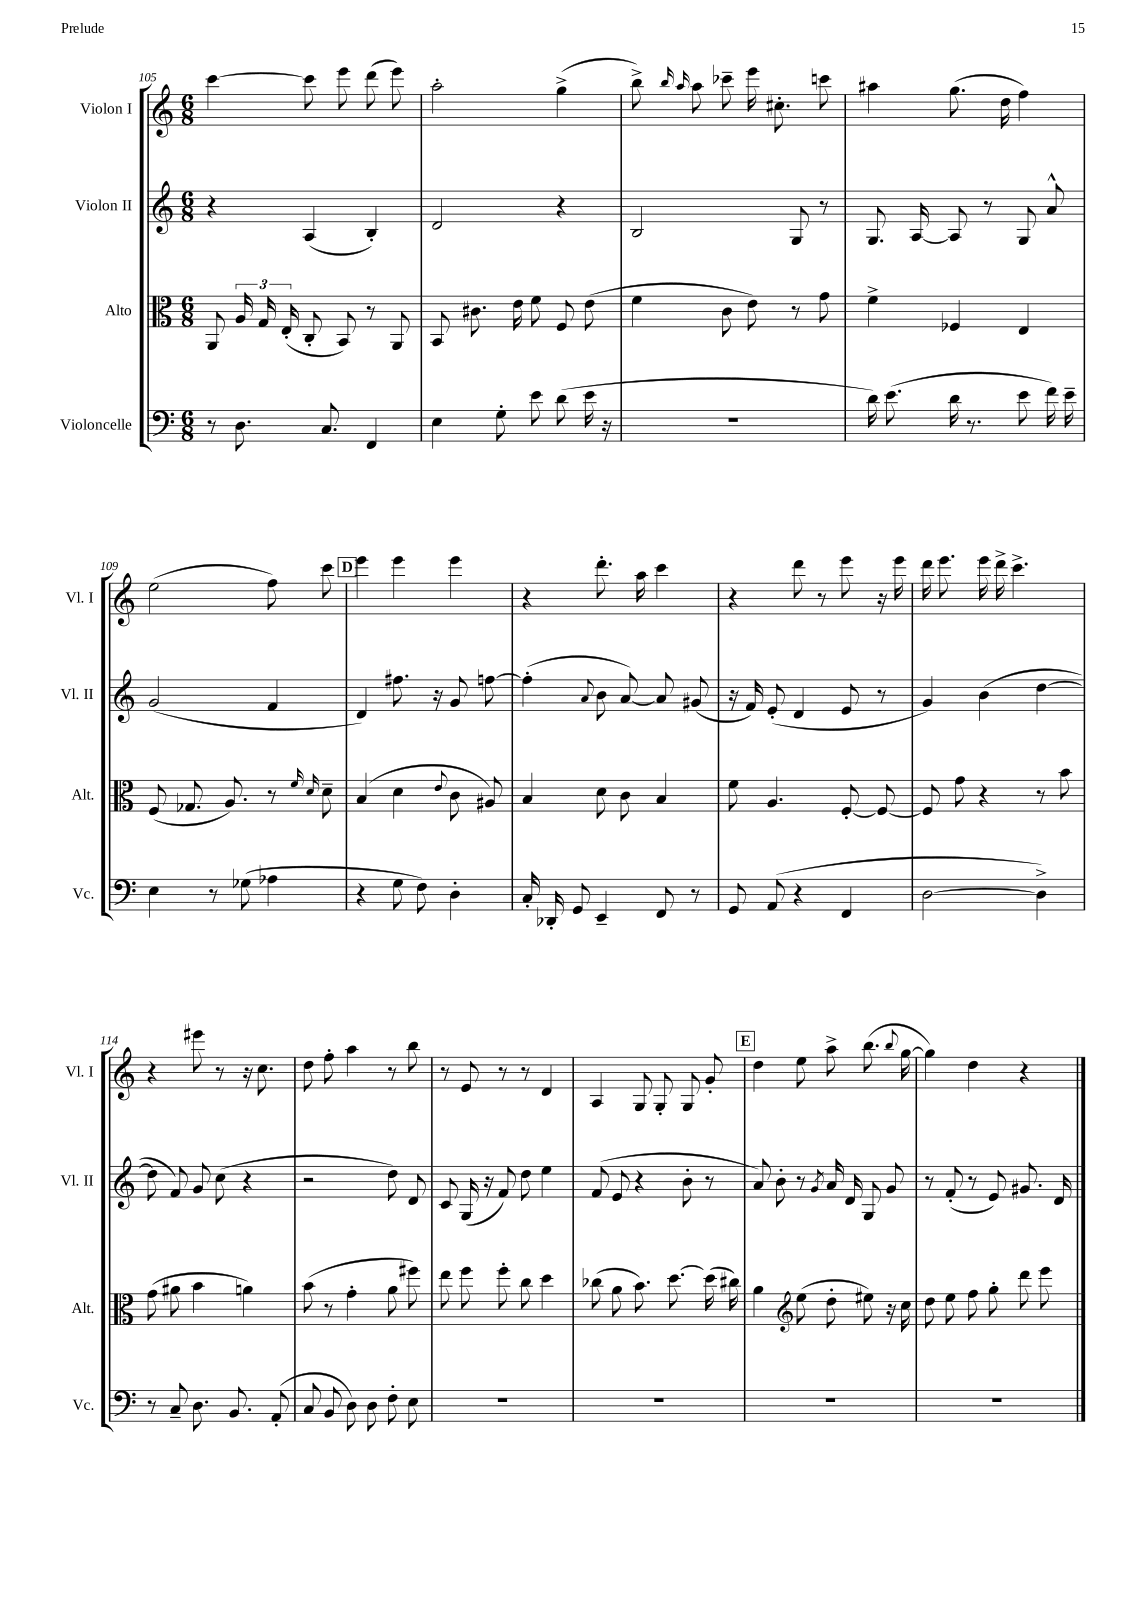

**kern	**kern	**kern	**kern
*part4	*part3	*part2	*part1
*staff4	*staff3	*staff2	*staff1
*I"Violoncelle	*I"Alto	*I"Violon II	*I"Violon I
*I'Vc.	*I'Alt.	*I'Vl. II	*I'Vl. I
*clefF4	*clefC3	*clefG2	*clefG2
*k[]	*k[]	*k[]	*k[]
*M6/8	*M6/8	*M6/8	*M6/8
=105	=105	=105	=105
8r	8AA/	4r	[4ccc\
8.D\	24A/	.	.
.	24G/	.	.
.	(24E'/	.	.
.	8C'/	(4A/	8ccc\]
8.C/	.	.	.
.	8BB/)	.	8eee\
4FF/	8r	4B'/)	(8ddd\
.	8AA/	.	8eee\)
=106	=106	=106	=106
4E\	8BB/	2d/	2aa'\
.	8.c#X\	.	.
8G'\	.	.	.
.	16e\	.	.
8e\	8f\	.	.
(8d\	8F/	4r	(4gg^\
16e\	(8e\	.	.
16r	.	.	.
=107	=107	=107	=107
2.r	4f\	2B/	8bb^\)
.	.	.	16qqbb/
.	.	.	16qqaa/
.	.	.	8aa\
.	8c\	.	8ccc-X~\
.	8e\)	.	16eee\
.	.	.	8.cc#X'\
.	8r	8G/	.
.	8g\	8r	8cccn\
=108	=108	=108	=108
16d\)	4f^\	8.G/	4aa#X\
(8.e\	.	.	.
.	.	[16A/	.
16d\	4F-X/	8A/]	(8.gg\
8.r	.	.	.
.	.	8r	.
.	.	.	16dd\
8e\	4E/	8G/	4ff\)
16f\)	.	8a^^/	.
16e~\	.	.	.
!!LO:LB:g=z
=109	=109	=109	=109
4E\	(8F/	(2g/	(2ee\
.	8.G-X/	.	.
8r	.	.	.
.	8.A/)	.	.
(8G-X\	.	.	.
4A-X\	8r	4f/	8ff\)
.	16qqf/	.	.
.	16qqd/	.	.
.	8d~\	.	8ccc\
!!LO:REH:place=s1:t=D
=110	=110	=110	=110
4r	(4B/	4d/)	4eee\
8G\	4d\	8.ff#X\	4eee\
8F\)	.	.	.
.	.	16r	.
.	8qqe/	.	.
4D'\	8c\	8g/	4eee\
.	8A#X/)	[8ffn\	.
=111	=111	=111	=111
16C'/	4B/	(4ff'\]	4r
16DD-X'/	.	.	.
8GG/	.	.	.
.	.	8qqa/	.
4EE~/	8d\	8b\	8.ddd'\
.	8c\	[8a/)	.
.	.	.	16aa\
8FF/	4B/	8a/]	4ccc\
8r	.	(8g#X/	.
=112	=112	=112	=112
8GG/	8f\	16r	4r
.	.	16f/)	.
(8AA/	4.A/	(8e'/	.
4r	.	4d/	8ddd\
.	.	.	8r
4FF/	[8F'/	8e/	8eee\
.	8F/_	8r	16r
.	.	.	16eee\
=113	=113	=113	=113
[2D\	8F/]	4g/)	16ddd\
.	.	.	8.eee\
.	8g\	.	.
.	4r	(4b\	16eee\
.	.	.	16ddd^\
.	.	.	4.ccc^\
4D^\])	8r	[4dd\	.
.	8b\	.	.
!!LO:LB:g=z
=114	=114	=114	=114
8r	(8g\	8dd\]	4r
8C~/	8a#X\	8f/)	.
8.D\	4b\	8g/	8eee#X\
.	.	(8cc\	8r
8.BB/	.	.	.
.	4an\)	4r	16r
.	.	.	8.cc\
(8AA'/	.	.	.
=115	=115	=115	=115
8C/	(8b\	2r	8dd\
8BB/	8r	.	8ff'\
8D\)	4g'\	.	4aa\
8D\	.	.	.
8F'\	8a\	8dd\)	8r
8E\	8ff#X\)	8d/	8bb\
=116	=116	=116	=116
2.r	8ee\	8c/	8r
.	8ff\	(16G/	8e/
.	.	16r	.
.	8ff'\	8f/)	8r
.	8cc\	8dd\	8r
.	4dd\	4ee\	4d/
=117	=117	=117	=117
2.r	(8cc-X\	(8f/	4A/
.	8a\	8e/	.
.	8.b\)	4r	8G/
.	.	.	8G'/
.	[8.dd\	.	.
.	.	8b'\	8G/
.	(16dd\]	8r	8g'/
.	16cc#X\)	.	.
!!LO:REH:place=s1:t=E
=118	=118	=118	=118
2.r	4a\	8a/)	4dd\
.	.	8b'\	.
*	*clefG2	*	*
.	(8ee\	8r	8ee\
.	.	8qg/	.
.	8dd'\	16a/	8aa^\
.	.	16d/	.
.	8ee#X\)	8G/	(8.bb\
.	16r	8g/	.
.	.	.	8qqbb/
.	16cc\	.	[16gg\
=119	=119	=119	=119
2.r	8dd\	8r	4gg\])
.	8ee\	(8f'/	.
.	8ff\	8r	4dd\
.	8gg'\	8e/)	.
.	8ddd\	8.g#X/	4r
.	8eee\	.	.
.	.	16d/	.
==	==	==	==
*-	*-	*-	*-
